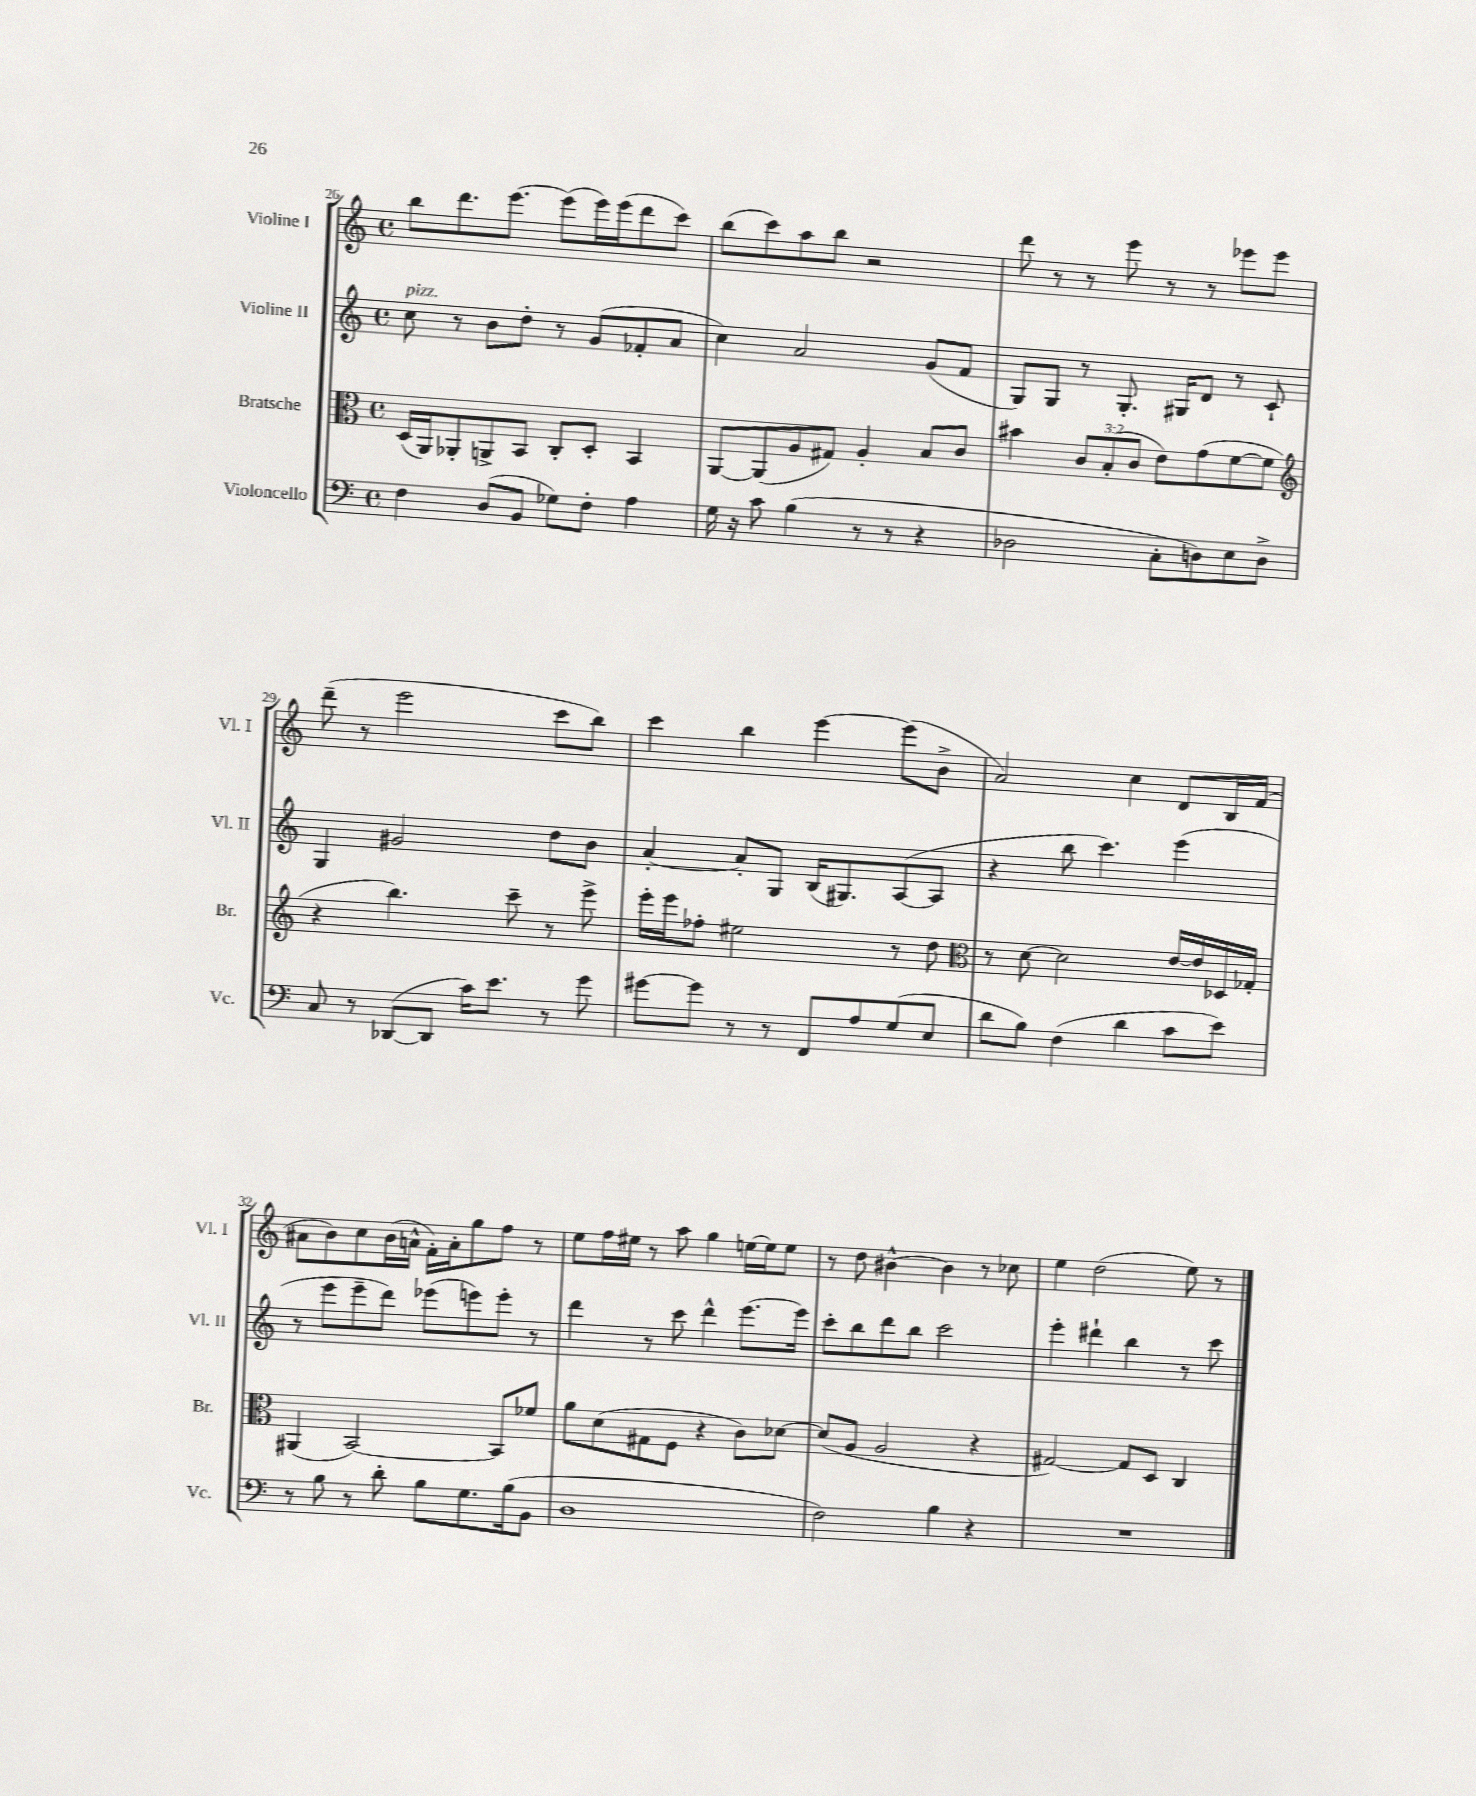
<<
\new StaffGroup <<
\new Staff = "s0" \with { instrumentName = "Violine I" shortInstrumentName = "Vl. I" } {
    \clef treble \key c \major \defaultTimeSignature \time 4/4
    \autoBeamOff b''8[ d'''8. e'''8.]~ e'''8[( e'''16) e'''16( d'''8 c'''8]) |
    b''8[( c'''8) a''8 b''8] r2 |
    d'''8 r8 r8 e'''8 r8 r8 ees'''8[ ees'''8] |
    d'''8--( r8 e'''2 c'''8[ b''8]) |
    c'''4 b''4 e'''4~ e'''8[( b'8]-> |
    a'2) c''4 d'8[ b16 f'16]( |
    ais'8[ b'8) c''8 b'16( a'16]-^ f'16[-.) a'16-. g''8 f''8] r8 |
    e''8[ f''16 eis''16] r8 a''8 g''4 e''16[~ e''16 e''8] |
    r8 d''8 bis'4~-^ bis'4 r8 ces''8 |
    e''4 d''2( e''8) r8 \bar "|." |
}
\new Staff = "s1" \with { instrumentName = "Violine II" shortInstrumentName = "Vl. II" } {
    \clef treble \key c \major \defaultTimeSignature \time 4/4
    \autoBeamOff c''8^\markup { \italic "pizz." } r8 b'8[ d''8]-. r8 g'8[( fes'8-. a'8] |
    c''4) a'2 g'8[( f'8] |
    g8[) g8] r8 g8.-. gis16[ d'8] r8 c'8-! |
    g4 gis'2 d''8[ b'8] |
    a'4~-. a'8[-. g8] b16[( gis8.) a8~( a8] |
    r4 b''8 c'''4.) e'''4( |
    r8 e'''8[ e'''8-- d'''8]) ees'''8[( e'''8) e'''8]-. r8 |
    d'''4 r8 c'''8 d'''4-^ e'''8.[~ e'''16] |
    c'''8[-. b''8 d'''8 b''8] c'''2 |
    e'''4-. dis'''4-! b''4 r8 c'''8 \bar "|." |
}
\new Staff = "s2" \with { instrumentName = "Bratsche" shortInstrumentName = "Br." } {
    \clef alto \key c \major \defaultTimeSignature \time 4/4 \override Staff.TupletNumber.text = #tuplet-number::calc-fraction-text
    \autoBeamOff d16[( a,16) aes,8-. a,8-> b,8] c8[-. d8]-. b,4 |
    a,8[~ a,8( a8 gis8]) a4-. b8[ c'8] |
    bis'4 \tuplet 3/2 { c'8[ b8-.( c'8] } e'8[) g'8( f'8~ f'8] |
    \clef treble r4 b''4.) c'''8-- r8 e'''8-> |
    e'''16[-. e'''16 fes''8]-. eis''2 r8 d''8 |
    \clef alto r8 d'8~ d'2 e'16[~ e'16 des16 ges16]-. |
    ais,4( b,2~) b,8[ fes'8] |
    a'8[ d'8( gis8 f8] r4 c'8[) des'8]~ |
    des'8[( a8] a2 r4 |
    gis2~) gis8[ d8] c4 \bar "|." |
}
\new Staff = "s3" \with { instrumentName = "Violoncello" shortInstrumentName = "Vc." } {
    \clef bass \key c \major \defaultTimeSignature \time 4/4
    \autoBeamOff f4 d8[( b,8] ges8[) f8]-. a4 |
    g16 r16 c'8 b4( r8 r8 r4 |
    des2 c8[-. d8) e8 d8]-> |
    c8 r8 des,8[~( des,8] c'16[) e'8.] r8 g'8 |
    gis'8[~ gis'8] r8 r8 f,8[ a8 g8( e8] |
    d'8[ b8]) f4( d'4 c'8[ e'8]) |
    r8 b8 r8 d'8-. b8[ g8. b16( b,8] |
    d1 |
    f2) b4 r4 |
    R1 \bar "|." |
}
>>
>>
\layout { \context { \Score currentBarNumber = #26 } }
